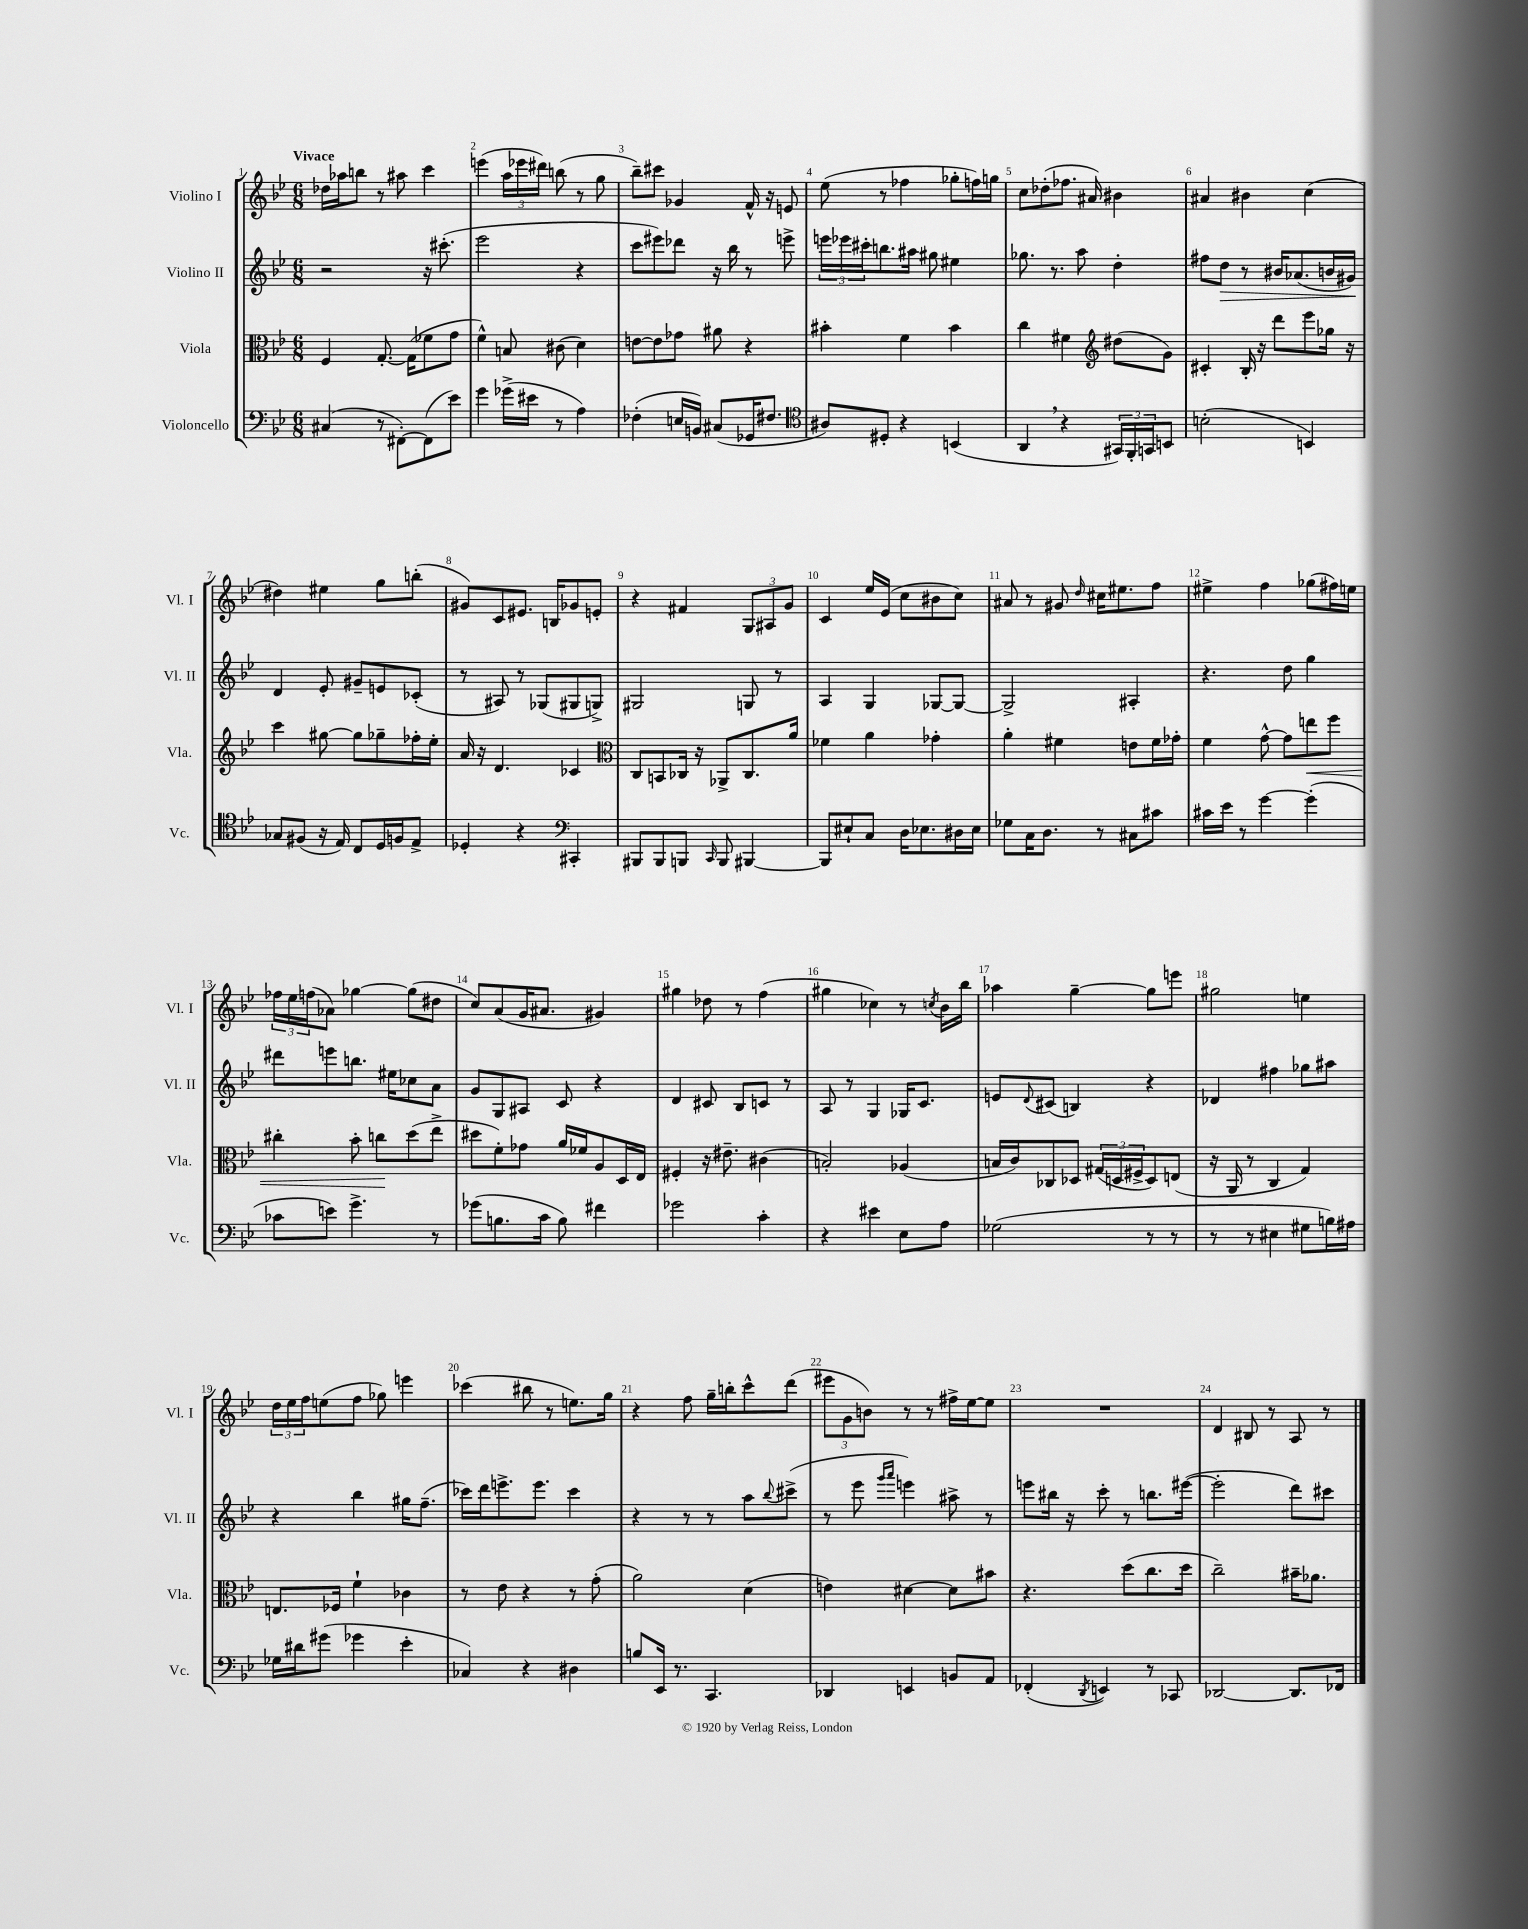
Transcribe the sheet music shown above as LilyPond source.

<<
\new StaffGroup <<
\new Staff = "s0" \with { instrumentName = "Violino I" shortInstrumentName = "Vl. I" } {
    \clef treble \key bes \major \numericTimeSignature \time 6/8 \tempo "Vivace"
    des''16 aes''16 b''8 r8 ais''8 c'''4 |
    e'''4( \tuplet 3/2 { a''16 ees'''16 dis'''16) } b''8( r8 g''8 |
    bes''8--) cis'''8 ges'4 f'16-^ r16 e'8 |
    ees''8( r8 fes''4 ges''8-. f''16) g''16 |
    c''8 des''8-.( fes''8. ais'16) bis'4 |
    ais'4 bis'4 c''4( |
    dis''4) eis''4 g''8 b''8-.( |
    gis'8) c'8 eis'8. b16 ges'8 e'8-. |
    r4 fis'4 \tuplet 3/2 { g8 ais8 g'8 } |
    c'4 ees''16 ees'16( c''8 bis'8 c''8) |
    ais'8 r8 gis'8 \grace { d''16 } cis''16 eis''8. f''8 |
    eis''4-> f''4 ges''8( fis''16) e''16 |
    \tuplet 3/2 { fes''16 ees''16 f''16( } aes'8) ges''4~ ges''8( dis''8 |
    c''8) a'8( g'16 ais'8. gis'4) |
    gis''4 des''8 r8 f''4( |
    gis''4 ces''4) r8 \acciaccatura { c''8 } bes'16 bes''16 |
    aes''4 g''4~-- g''8 e'''8 |
    gis''2 e''4 |
    \tuplet 3/2 { d''16 ees''16 f''16 } e''8( f''8 ges''8) e'''4 |
    ces'''4( bis''8 r8 e''8.) g''16 |
    r4 f''8 g''16-- b''16-. c'''8-^ d'''8( |
    \tuplet 3/2 { eis'''8 g'8 b'8) } r8 r8 fis''16-> ees''16~ ees''8 |
    R2. |
    d'4 bis8 r8 a8 r8 \bar "|." |
}
\new Staff = "s1" \with { instrumentName = "Violino II" shortInstrumentName = "Vl. II" } {
    \clef treble \key bes \major \numericTimeSignature \time 6/8
    r2 r16 cis'''8.-.( |
    ees'''2 r4 |
    c'''8 eis'''8) des'''8 r16 bes''16 r8 e'''8-> |
    \tuplet 3/2 { e'''16 ees'''16 cis'''16-. } b''8. ais''16 gis''8 eis''4 |
    ges''8. r8. a''8 d''4-. |
    fis''8 d''8\> r8 bis'16 aes'8.( b'16 gis'16\!) |
    d'4 ees'8-. gis'8-- e'8 ces'8-.( |
    r8 ais8) r8 ges8( gis8 g8->) |
    gis2 g8 r8 |
    a4 g4 ges8~ ges8~ |
    ges2-> ais4-. |
    r4. d''8 g''4 |
    dis'''8 e'''8 b''8. eis''16 ces''8 a'8 |
    g'8 g8 ais8 c'8 r4 |
    d'4 cis'8 bes8 c'8 r8 |
    a8 r8 g4 ges16 c'8. |
    e'8 \appoggiatura { d'8 } cis'8( b4) r4 |
    des'4 fis''4 ges''8 ais''8 |
    r4 bes''4 gis''16 f''8.--( |
    ces'''16) d'''16 e'''8.-> e'''8. ces'''4 |
    r4 r8 r8 a''8 \appoggiatura { bes''8 } cis'''8->( |
    r8 ees'''8 \grace { g'''16 a'''16 } e'''4) ais''8-> r8 |
    e'''8 bis''16 r16 c'''8-. r8 b''8. eis'''16~( |
    eis'''2-. d'''8) cis'''8 \bar "|." |
}
\new Staff = "s2" \with { instrumentName = "Viola" shortInstrumentName = "Vla." } {
    \clef alto \key bes \major \numericTimeSignature \time 6/8
    f4 g8.~-. g16( fes'8 g'8 |
    f'4-^) b8 cis'8( d'4) |
    e'8~ e'8 ges'8 ais'8 r4 |
    bis'4-. f'4 bis'4 |
    c''4 fis'4 \clef treble dis''8( g'8) |
    cis'4-. bes16-. r16 d'''8 ees'''8 ges''16 r16 |
    c'''4 gis''8~ gis''8 ges''8-- fes''16-. ees''16-. |
    a'16 r16 d'4. ces'4 |
    \clef alto c8 b,8 ces16 r16 aes,8-> ces8. a'16 |
    fes'4 a'4 ges'4-. |
    a'4-. fis'4 e'8 fis'16 ges'16-. |
    f'4 g'8~-^ g'8 e''8\< f''8 |
    cis''4-. bes'8-. c''8\! d''8( ees''8-> |
    dis''8 f'8-.) ges'8 a'16 fes'16 a8 d16 ees16 |
    fis4-. r16 eis'8.-- cis'4( |
    b2-.) aes4( |
    b16 c'16) ces8 des8 \tuplet 3/2 { gis16( d16 fis16-> } d8) e8( |
    r16 a,16 r8 c4 g4) |
    e8. fes16 f'4-! ces'4 |
    r8 ees'8 r4 r8 g'8-.( |
    a'2) d'4( |
    e'4) dis'4~ dis'8 bis'8 |
    r4. d''8( c''8. d''16 |
    c''2--) bis'16-- aes'8. \bar "|." |
}
\new Staff = "s3" \with { instrumentName = "Violoncello" shortInstrumentName = "Vc." } {
    \clef bass \key bes \major \numericTimeSignature \time 6/8
    cis4( r8 fis,8~-.) fis,8( ees'8) |
    g'4 ges'16->( eis'16 r8 a4) |
    fes4-.( e16 b,16) cis8( ges,16 fis8. |
    \clef tenor ais8) dis8-. r4 b,4( |
    a,4 \breathe r4 \tuplet 3/2 { gis,16) f,16-. g,16 } b,8 |
    b2-.( b,4) |
    ges8 fis8( r16 ees16) c8 d16 f16 ees8-> |
    des4-. r4 \clef bass cis,4-. |
    bis,,8 bis,,8 b,,8 \grace { c,16 } b,,8 bis,,4~ |
    bis,,8 eis8-! c8 d16 ees8. dis16 ees16 |
    ges8 c16 d8. r8 cis8 cis'8 |
    cis'16 ees'16 r8 g'4~ g'4-.( |
    ces'8 e'8) g'4.-> r8 |
    ges'8( b8. c'16 b8) fis'4 |
    ges'2 c'4-. |
    r4 eis'4 ees8 a8 |
    ges2( r8 r8 |
    r8 r8 eis4 gis8 b16) ais16 |
    ges16 dis'16 gis'8( ges'4 ees'4-. |
    ces4) r4 dis4 |
    b8 ees,16 r8. c,4. |
    des,4 e,4 b,8 a,8 |
    fes,4-.( \acciaccatura { d,8 } e,4) r8 ces,8 |
    des,2~ des,8. fes,16 \bar "|." |
}
>>
>>
\layout { \context { \Score \override BarNumber.break-visibility = ##(#f #t #t) barNumberVisibility = #all-bar-numbers-visible } }
